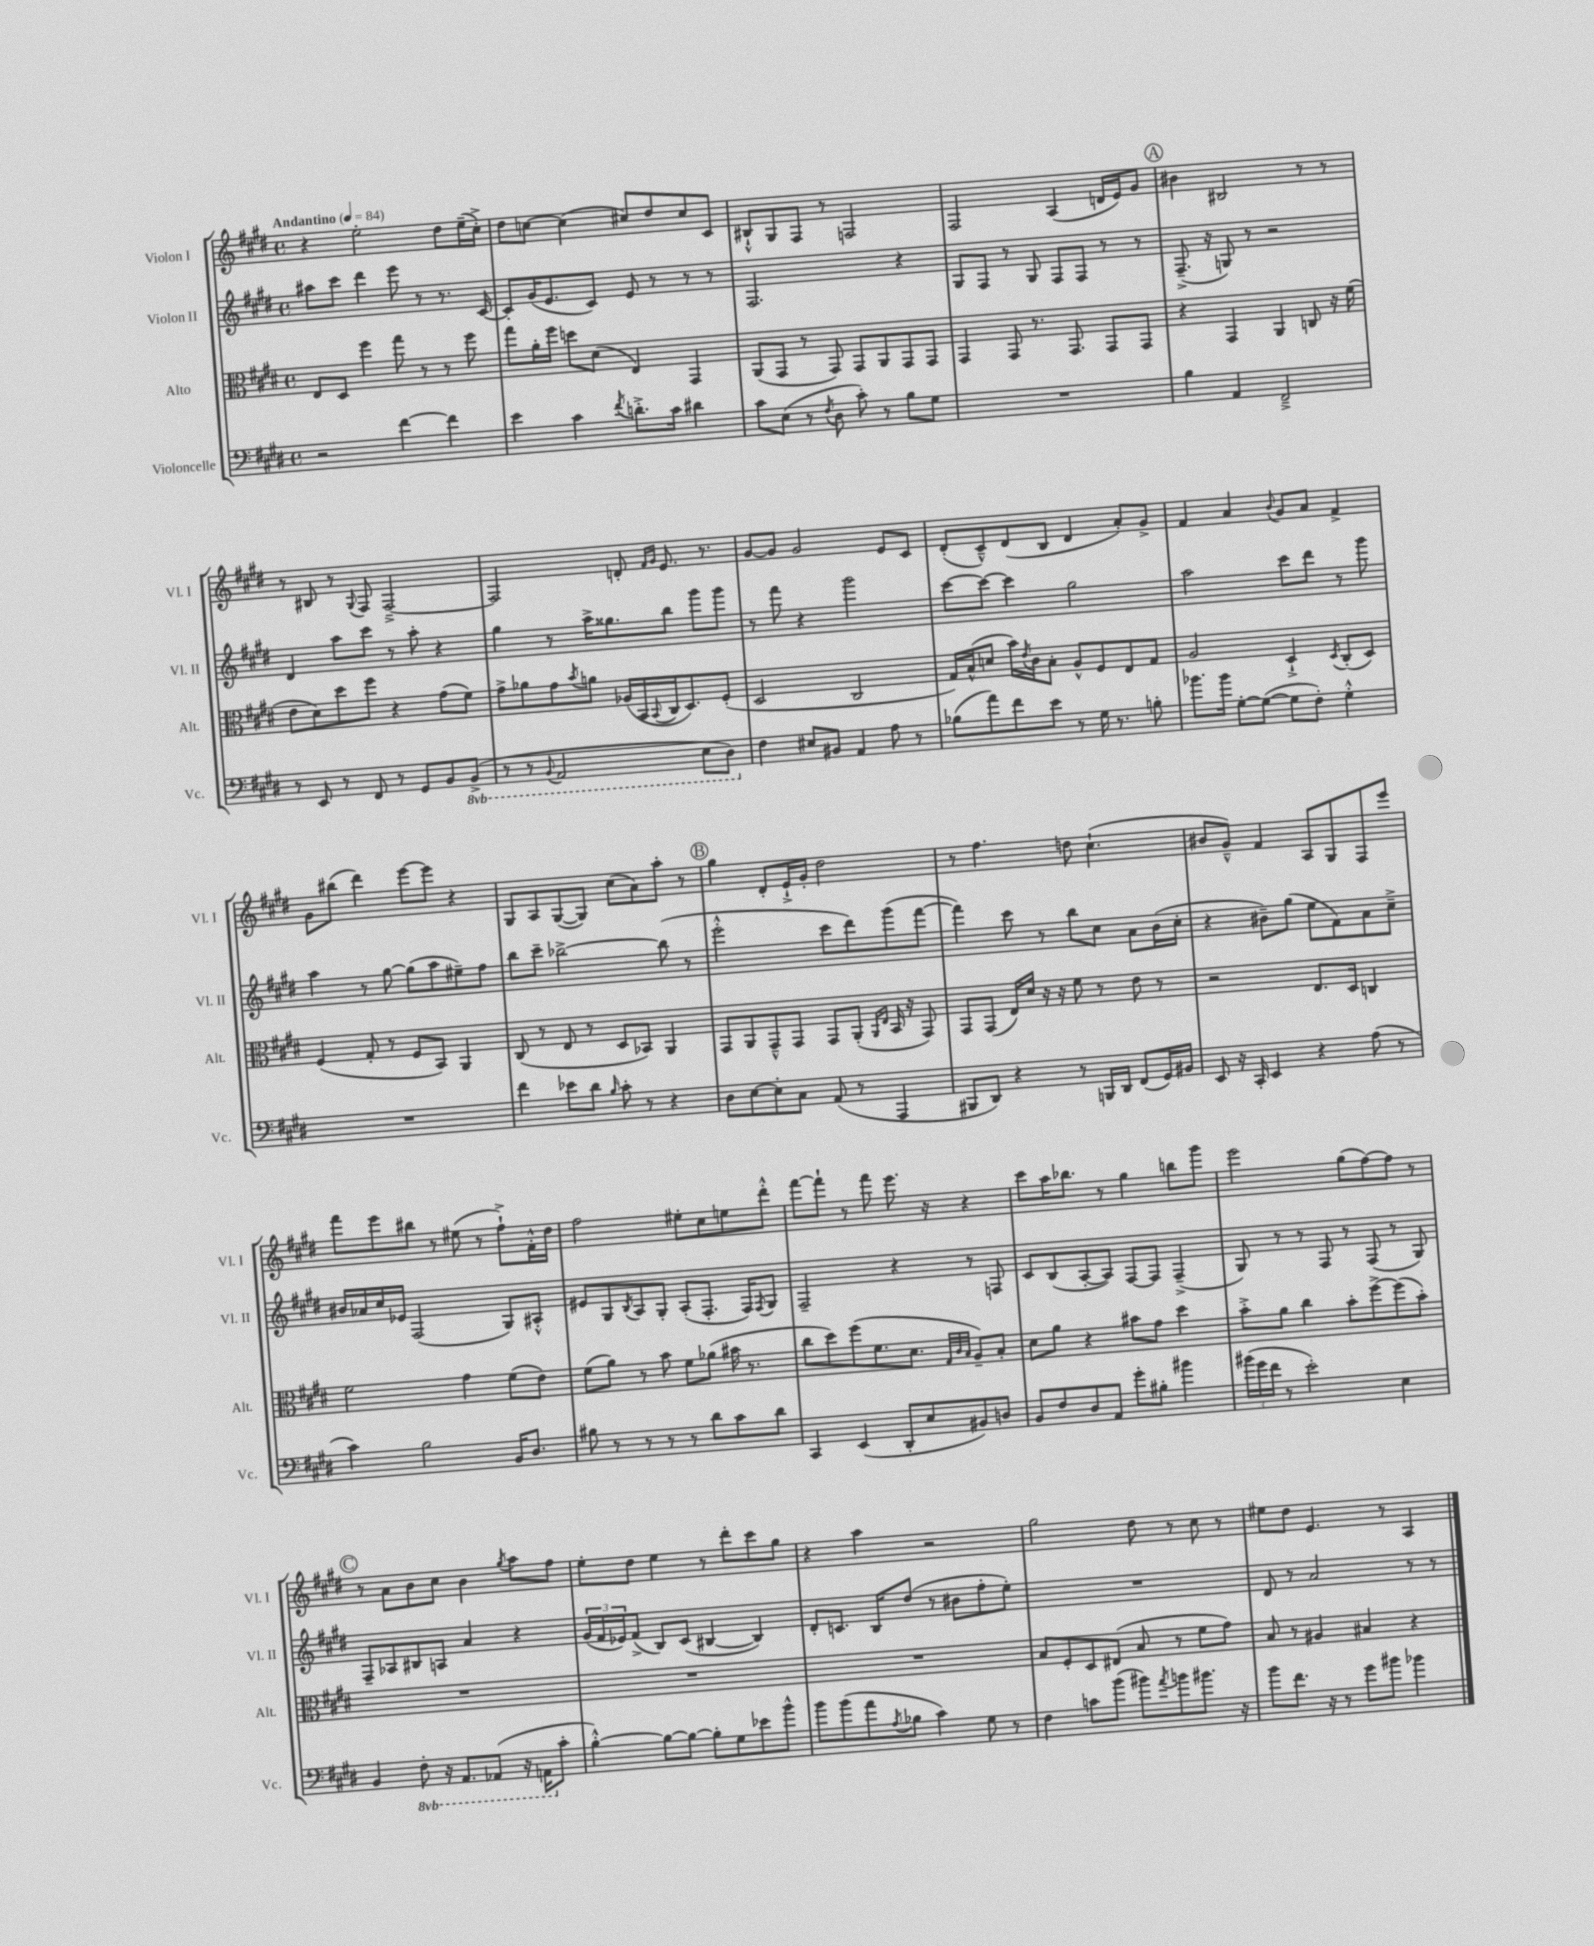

**kern	**kern	**kern	**kern
*staff4	*staff3	*staff2	*staff1
*clefF4	*clefC3	*clefG2	*clefG2
*k[f#c#g#d#]	*k[f#c#g#d#]	*k[f#c#g#d#]	*k[f#c#g#d#]
*M4/4	*M4/4	*M4/4	*M4/4
*met(c)	*met(c)	*met(c)	*met(c)
*MM84	*MM84	*MM84	*MM84
2r	8E	8aa#	4r
.	8D#	8ccc#	.
.	4ff#	4ddd#	2ee'
[4f#	8gg#	8eee	.
.	8r	8r	.
4f#]	8r	8.r	8dd#
.	8ff#	.	(16ee~
.	.	[16c#	16cc#'^)
=	=	=	=
4e	8gg#	8c#']	8dd#
.	16a'	(16g#	[8cc
.	16ff#	8.e	.
4c#	8dd	.	(4cc]
.	(8d#	8c#)	.
8qf#	.	.	.
8.d'^	4E)	8e	8cc#)
.	.	8r	8dd#
16c#	.	.	.
4d#	4GG#	8r	8cc#
.	.	8r	8c#
=	=	=	=
8c#	(8AA	2.F#	8B#`^^
(8E	8GG#	.	8G#
8r	8r	.	8F#
8qF#	.	.	.
8D#	8GG#)	.	8r
8c#')	8GG#	.	2F
8r	8AA	.	.
8B	8GG#	4r	.
8G#	8GG#	.	.
=	=	=	=
1r	4GG#	8G#	2F#
.	.	8F#	.
.	8GG#	8r	.
.	8.r	8G#	.
.	.	8F#	(4A
.	8.GG#	.	.
.	.	8F#	.
.	8GG#	8r	16d
.	.	.	16e)
.	8GG#	8r	8g#
=	=	=	=
4B	4r	(8.F#~^	4b#
.	.	16r	.
4AA	4GG#	8G)	2B#
.	.	8r	.
2FF#~^	4AA	2r	.
.	8C	.	8r
.	16r	.	8r
.	(16f#	.	.
=	=	=	=
8r	8e	4d#	8r
8EE	8d#)	.	8B#
8r	8dd#	8aa	8r
.	.	.	8qqG#
8FF#	8ff#	8ccc#	8F#
8r	4r	8r	[2F#~^
8GG#	.	8aa'	.
8BB	(8g#	4r	.
(8BBB^	8f#)	.	.
=	=	=	=
8r	8g#^	4gg#	2F#]
8r	8a-	.	.
8qqBBB	.	.	.
2AAA	8g#	8r	.
.	8qb	.	.
.	8a	16aa^	.
.	.	8.gg##	.
.	(16A-	.	8d'
.	16BB	.	.
.	.	.	16qqf#
.	8qqBB	.	16qqg#
.	16C#	8bb	8.e
.	8.D#)	.	.
8EE	.	8ggg#	.
.	.	.	8.r
8DD#)	(8F#'	8ggg#	.
=	=	=	=
4F#	2D#	8r	[8g#
.	.	8fff#	8g#]
8E#	.	4r	2g#
8BB#	.	.	.
4AA	2C#	2ggg#	.
8A	.	.	8e
8r	.	.	8c#
=	=	=	=
(8B-	16G#)	[8ccc#	(8d#'
.	(16B^^	.	.
8a)	8d	8ccc#_	8c#~^^)
8f#	16b)	4ccc#]	(8d#
.	8qe	.	.
.	16c#	.	.
8e	8B'	.	8B
8r	8A^^	2gg#	4d#
16G#	8F#	.	.
8.r	.	.	.
.	8E	.	8a')
8B'	8G#	.	8g#^
=	=	=	=
8.b-	2A	2aa	4f#
16b-	.	.	.
[8G#'	.	.	4a
(8G#_	.	.	.
.	.	.	8qqb
8G#]	4D#`^	8ccc#	8g#
8F#')	.	8ddd#	8a
.	8qD#	.	.
4G#'^^	(8C#'	8r	4f#^
.	8D#)	8ggg#	.
=	=	=	=
1r	(4F#	4aa	8g#
.	.	.	(8bb#
.	8G#'	8r	4ddd#)
.	8r	[8gg#	.
.	8F#	(8gg#]	[8eee
.	8BB)	8aa	8eee]
.	4AA	8ee#~)	4r
.	.	8ff#	.
=	=	=	=
4f#	(8C#	8bb	8G#
.	8r	8ccc#~	8A
8e-	8E	[2bb-^	([8G#
8d#	8r	.	8G#])
16qqB	.	.	.
8c#'	8D#	.	(8cc#
8r	8BB-)	.	8a)
4r	4AA	(8bb-]	8aa'
.	.	8r	8r
=	=	=	=
8D#	8GG#	2eee'^^	4gg#
[8E	8AA	.	.
8E']	8GG#~^^	.	8d#'
8C#	8GG#	.	16e`^
.	.	.	16g#'
(8AA	8GG#	8ccc#	2dd#
8r	(8AA'	8ddd#)	.
.	16qqAA	.	.
.	16qqE	.	.
4AAA	16BB	(8ggg#	.
.	16r	.	.
.	8GG#)	[8fff#	.
=	=	=	=
8BBB#	8GG#	4fff#])	8r
8DD#)	(8GG#	.	4.ff#
4r	16E)	8ccc#	.
.	16d#	.	.
.	16r	8r	.
.	16r	.	.
8r	8f#	8bb	8dd
16BBB	8r	8cc#	(4.cc#`
16DD#	.	.	.
(8FF#	8e	8a	.
16GG#)	8r	(16b	.
16BB#	.	16cc#'	.
=	=	=	=
8EE	2r	4r	8b#
16r	.	.	8g#~^^)
16CC#'	.	.	.
4EE	.	8b#~)	4f#
.	.	(8gg#	.
4r	8.E	8ee	8A
.	.	8f#)	8G#
.	16D#	.	.
(8A	4C	8a	8F#
8r	.	8cc#~^	8eee
=	=	=	=
4c#)	2f#	16b#	8fff#
.	.	16a-	.
.	.	16cc#	8eee
.	.	16e-	.
2B	.	(2F#	8bb#
.	.	.	8r
.	4g#	.	(8ee#
.	.	.	8r
16BB	(8f#	8G#)	8ff#`^)
8.D#	.	.	.
.	8e)	8A#'^^	16f#'^^
.	.	.	16dd#
=	=	=	=
8B#	(8f#	8e#	2ff#
8r	8a)	8G#	.
.	.	8qB	.
8r	8r	8A	.
8r	8b	8G#'	.
8r	8f#	(8A'	8ee#'
8d#	(8a-	8.F#'	8cc#
8c#	16b#	.	8ee
.	8.r	16F#)	.
.	.	8qF#	.
8d#	.	8G#	8ddd#'^^
=	=	=	=
4CC#	8cc#	2F#~	[8fff#
.	8dd#)	.	8fff#`]
(4EE	(8ff#	.	8r
.	8.f#	.	8fff#
8DD#'	.	4r	8.eee
.	8.d#	.	.
8E	.	.	.
.	.	.	16r
.	32qqG#	.	.
.	32qqc#	.	.
.	32qqB	.	.
8BB#)	8A~)	8r	4r
8D	8B'	8F	.
=	=	=	=
8BB	8d#	8c#	8ccc#
8F#	8a	(8B	16aa
.	.	.	8.bb-
8D#	4r	[8A'	.
8AA	.	8A])	8r
8g#'	8b#	[8F#	4gg#
8B#'	8g#	8F#]	.
4b#	4dd#	(4F#~^	8bb
.	.	.	8ggg#
=	=	=	=
(24b#	8b'^	8G#)	2eee
24g#	.	.	.
24f#	.	.	.
8r	8a	8r	.
2e')	4cc#	8r	.
.	.	8F#	.
.	8b'	8r	(8gg#
.	[8ff#^	(8F#	[8ff#)
4E	(8ff#]	8r	8ff#]
.	8b')	8G#)	8r
=	=	=	=
4BB	1r	8F#~	8r
.	.	8A-	8a
8FF#'	.	8B#	8b
16r	.	8A	8cc#
8.AAA	.	.	.
.	.	4a	4b
(8AAA-	.	.	.
.	.	.	8qgg#
16r	.	4r	8aa
16AAA	.	.	.
8c#'	.	.	8ff#
=	=	=	=
[4B'^^)	1r	(24g#	8ee'
.	.	24f#	.
.	.	24e-)	.
.	.	(8f#^	8dd#
8B_	.	8B)	4ee
8B_	.	(8c#	.
8B']	.	[4B#	8r
8G#	.	.	8ddd#'
8e-	.	4B#])	8ccc#
8b^^	.	.	8gg#
=	=	=	=
8b	1r	8d#'	4r
(8b	.	8.c	.
8a	.	.	4aa
.	.	16B	.
8qA	.	.	.
8B-	.	(8dd#	.
4c#)	.	8r	2r
.	.	8b#	.
8G#	.	8ff#'	.
8r	.	8ee')	.
=	=	=	=
4F#	8B	1r	2gg#
.	8F#'	.	.
8c	8D#	.	.
(8b	(8E#	.	.
8b#)	8B	.	8dd#
8qa	.	.	.
8b	8r	.	8r
8.b#	8f#	.	8cc#
.	8g#)	.	8r
16r	.	.	.
=	=	=	=
8b	8B	8d#	8ee#
8.f#	8r	8r	8dd#
.	4A#	2a	4.e
16r	.	.	.
8r	.	.	.
8g#	4B#	.	.
8b#	.	.	8r
4b-	4r	8r	4A
.	.	8r	.
==	==	==	==
*-	*-	*-	*-
